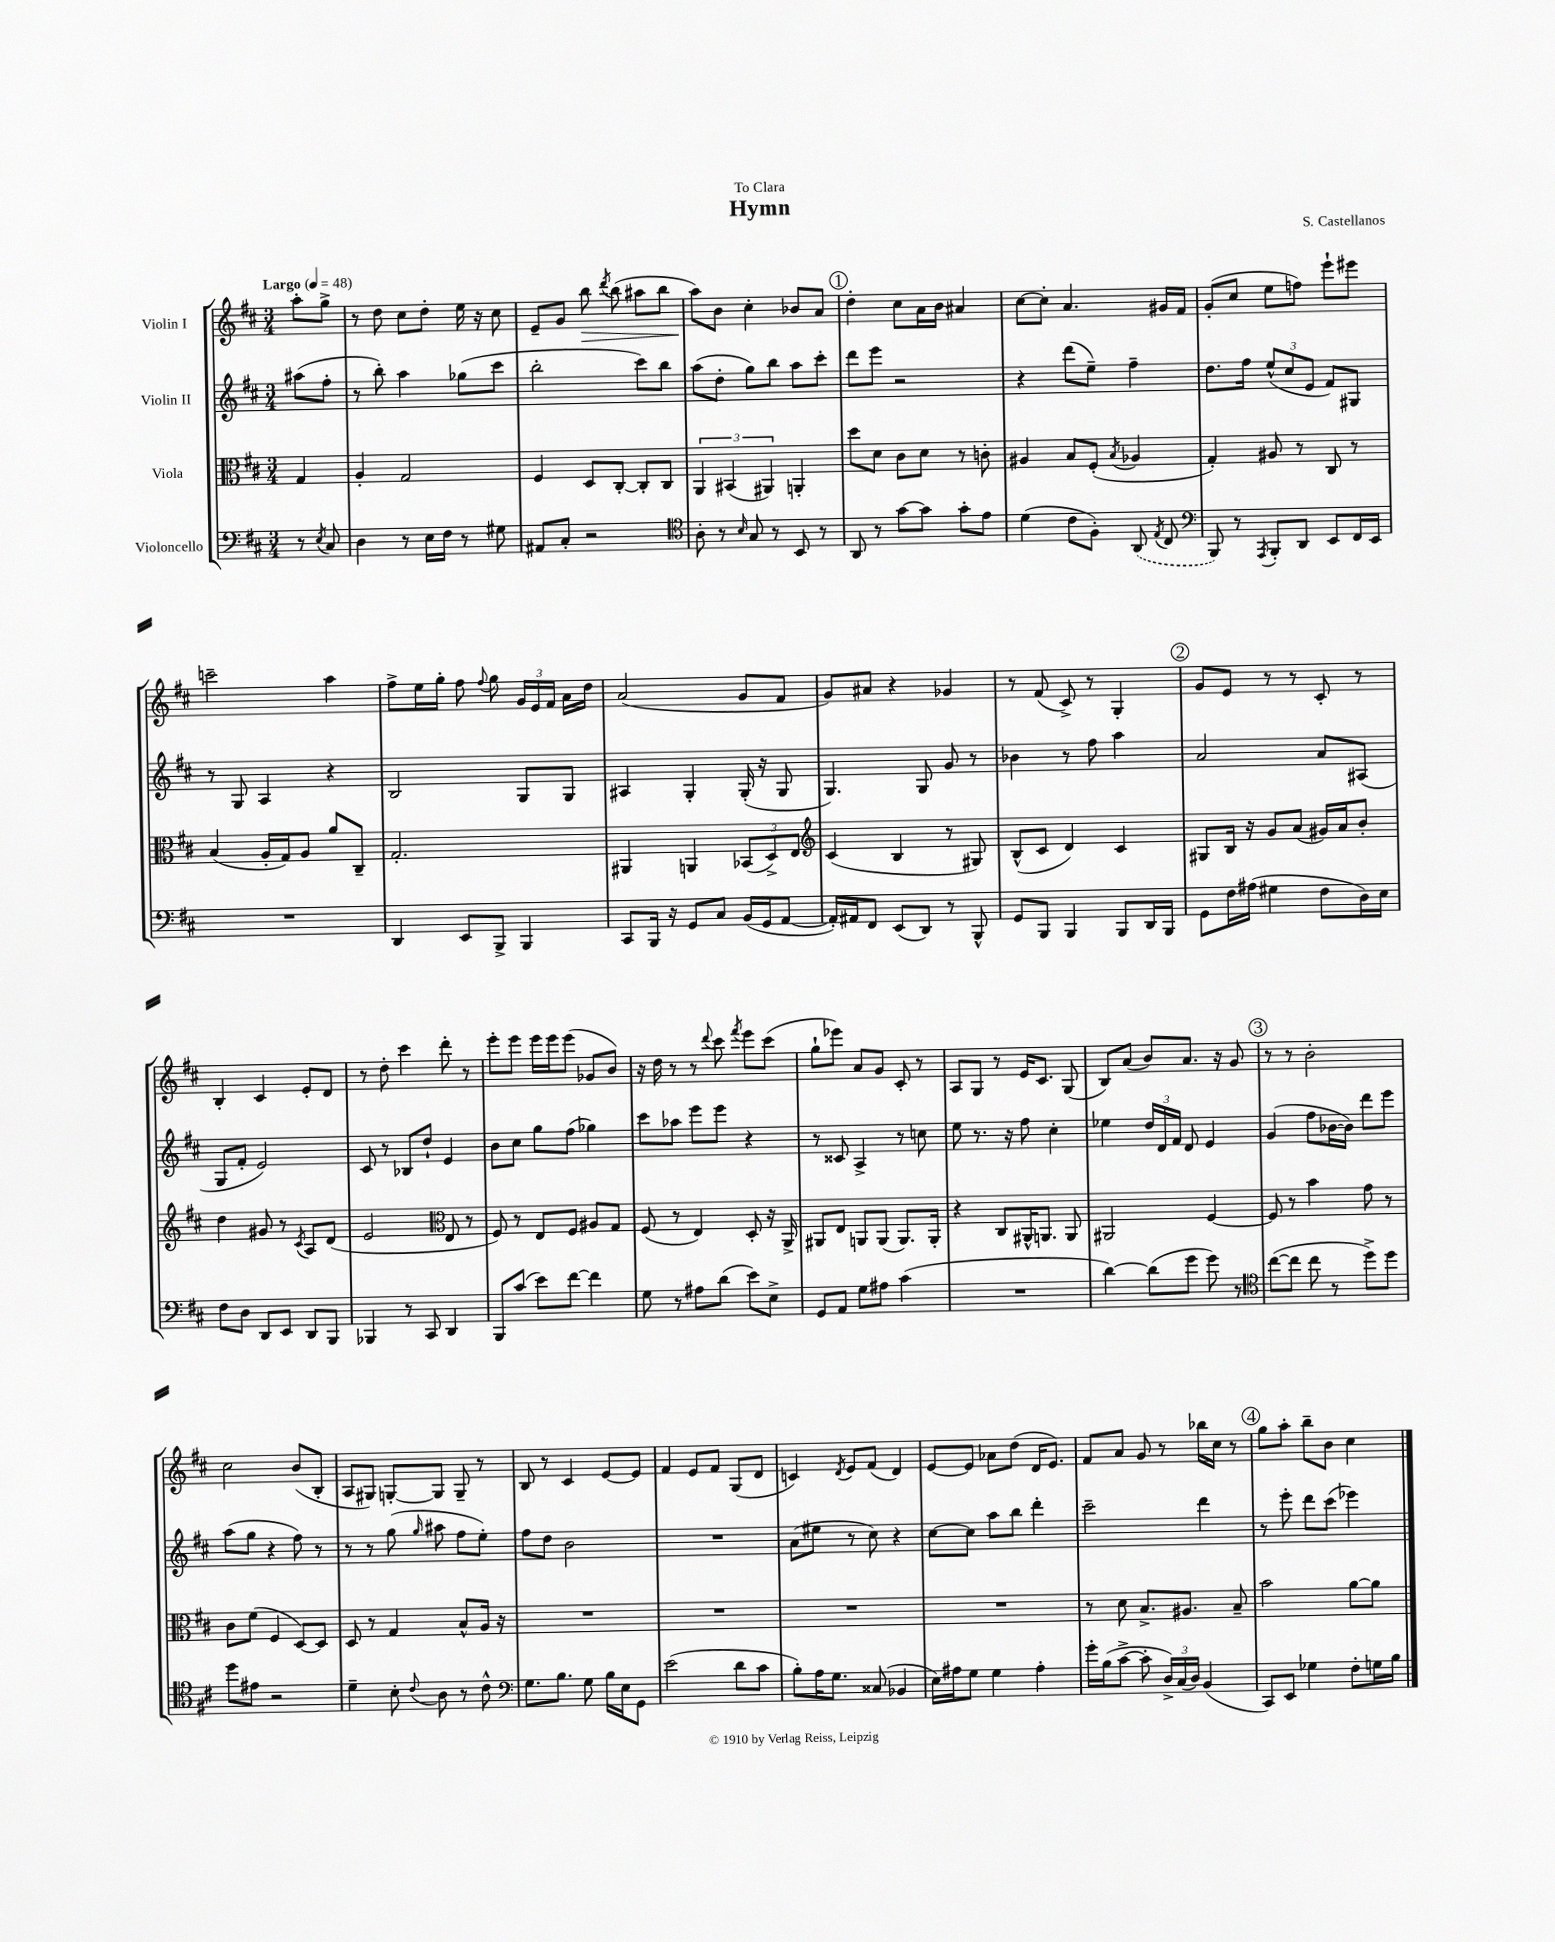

**kern	**kern	**kern	**kern
*staff4	*staff3	*staff2	*staff1
*clefF4	*clefC3	*clefG2	*clefG2
*k[f#c#]	*k[f#c#]	*k[f#c#]	*k[f#c#]
*M3/4	*M3/4	*M3/4	*M3/4
*MM48	*MM48	*MM48	*MM48
8r	4G	(8aa#	8aa'
8qE	.	.	.
8C#	.	8ff#'	8gg^
=	=	=	=
4D	4A'	8r	8r
.	.	8bb')	8dd
8r	2G	4aa	8cc#
16E	.	.	8dd'
16F#	.	.	.
8r	.	(8gg-	16ee
.	.	.	16r
8G#	.	8ccc#	8cc#
=	=	=	=
8AA#	4F#	2bb'	8e~
8C#'	.	.	8g
2r	8D	.	8bb
.	.	.	8qddd
.	[8C#'	.	(8bb
.	8C#']	8ccc#)	8aa#
.	8C#	8bb	8bb
=	=	=	=
*clefC4	*	*	*
8A'	6AA	(8aa	8aa)
8r	.	8dd'	8b
.	(6BB#	.	.
16qqB	.	.	.
8G	.	8gg)	4cc#'
.	6AA#)	.	.
8r	.	8bb	.
8BB	4AA'	8aa	8b-
8r	.	8ccc#'	8a
=	=	=	=
8AA	8dd	8ddd	4dd'
8r	8d	8eee	.
[8g	8c#	2r	8cc#
8g]	8d	.	16a
.	.	.	16b
8g'	8r	.	4a#
8e	8c'	.	.
=	=	=	=
(4d	4A#	4r	[8cc#
.	.	.	8cc#']
8c#	8B	(8ddd	4.a
8F#')	(8F#'	8ee~)	.
.	8qB	.	.
(8AA	4A-	4ff#~	.
8qE	.	.	.
8C#	.	.	16g#
.	.	.	16f#
=	=	=	=
*clefF4	*	*	*
8BBB)	4G')	8.dd	(8g'
8r	.	.	8cc#
.	.	16ff#	.
8qAAA	.	.	.
8BBB'	8A#	(12ee^^	8ee
.	.	12cc#	.
8DD	8r	.	8ff)
.	.	12e	.
8EE	8C#	8f#)	8eee`
16FF#	8r	8G#	8eee#
16EE	.	.	.
=	=	=	=
2.r	(4B	8r	2ccc~
.	.	8G	.
.	16A'	4A	.
.	16G)	.	.
.	8A	.	.
.	8a	4r	4aa
.	8C#~	.	.
=	=	=	=
4DD	2.G'	2B	8ff#^
.	.	.	16ee
.	.	.	16gg'
8EE	.	.	8ff#
.	.	.	8qqff#
8BBB^	.	.	8gg
4BBB	.	8G	24g
.	.	.	24e
.	.	.	24f#
.	.	8G	16a
.	.	.	16dd
=	=	=	=
8CC#	4AA#	4A#	(2a
16BBB	.	.	.
16r	.	.	.
8GG	4AA	4G'	.
8C#	.	.	.
(16BB	(12BB-	(16G'	8g
16GG	.	16r	.
.	12D^)	.	.
[8AA	.	8G	8f#
.	12E	.	.
=	=	=	=
*	*clefG2	*	*
16AA'])	(4c#	4.G)	8g)
16AA#	.	.	.
8FF#	.	.	8a#
(8EE	4B	.	4r
8DD)	.	8G	.
8r	8r	8g	4g-
8BBB^^	8G#)	8r	.
=	=	=	=
8GG	(8B^^	4b-	8r
8BBB	8c#	.	(8f#
4BBB	4d)	8r	8c#^)
.	.	8ff#	8r
8BBB	4c#	4aa	4G'
16DD	.	.	.
16BBB	.	.	.
=	=	=	=
8GG	8G#	2a	8g
16F#	16B	.	8e
(16A#	16r	.	.
4G#	8g	.	8r
.	(8a	.	8r
8F#	16g#)	8a	8c#'
.	16a	.	.
16D)	8b'	(8A#	8r
16E	.	.	.
=	=	=	=
8F#	4dd	8G	4B'
8D	.	8f#'	.
8DD	8g#	2e)	4c#
8EE	8r	.	.
.	8qc#	.	.
8DD	8A	.	8e'
8BBB	(8d	.	8d
=	=	=	=
4BBB-	2e	8c#	8r
.	.	8r	8dd'
8r	.	8B-	4ccc#
8CC#	.	8dd`	.
*	*clefC3	*	*
4DD	8E	4e	8ddd'
.	8r	.	8r
=	=	=	=
8BBB	8F#)	8b	8eee'
(8c#	8r	8cc#	8eee
8e)	8E	8gg	16eee
.	.	.	16eee
[8f#	8F#	(8ff#	(8eee
4f#]	8A#	4gg-)	8g-
.	8G	.	8b)
=	=	=	=
8G	(8F#	8ccc#	16r
.	.	.	16dd
8r	8r	8aa-	8r
8A#	4E)	8eee	8r
.	.	.	8qqddd
(8d	.	8eee	8ccc#
.	.	.	8qfff#
8e)	8D'	4r	8eee
8E^	16r	.	(8ccc#
.	16AA^	.	.
=	=	=	=
8GG	8AA#	8r	8gg`
8AA	8E	8c##	8eee-)
8G	8AA	4A^	8a
8A#	(8AA	.	8g
(4c#	8.AA)	8r	8c#'
.	.	8cc	8r
.	16AA'	.	.
=	=	=	=
2.r	4r	8ee	8A
.	.	8.r	8G
.	8C#	.	8r
.	.	16r	.
.	16AA#^^	8ff#	16e
.	8.AA	.	8.c#
.	.	4cc#'	.
.	8AA	.	(8G
=	=	=	=
[4d)	2AA#	4ee-	8B)
.	.	.	(8a
(8d]	.	24dd	8b)
.	.	24d	.
.	.	24f#	.
8g	.	8d	8.a
8g)	[4F#	4e	.
.	.	.	16r
8r	.	.	8g
=	=	=	=
*clefC4	*	*	*
([8cc#	8F#]	(4g	8r
8cc#]	8r	.	8r
8cc#	4b	8ff#	2b'
8r	.	[16b-	.
.	.	16b-])	.
8dd^)	8g	8ddd	.
8dd	8r	8eee	.
=	=	=	=
8dd	8c#	(8aa	2cc#
8e#	(8f#	8gg	.
2r	4F#	4r	.
.	[8D)	8ff#)	(8b
.	8D]	8r	8B'
=	=	=	=
4d~	8D	8r	8A
.	8r	8r	8G#)
8B'	4G	(8gg	[8G'
8qqc#	.	16qqgg	.
8A	.	8aa#	8G]
8r	8B^^	8ff#	8G~
8c#^^	16A	8ee')	8r
.	16r	.	.
=	=	=	=
*clefF4	*	*	*
8.G	2.r	8ff#	8B
.	.	8dd	8r
8.B	.	.	.
.	.	2b	4c#
8G	.	.	.
16B	.	.	[8e
16E	.	.	.
8GG	.	.	8e]
=	=	=	=
(2e	2.r	2.r	4f#
.	.	.	8e
.	.	.	8f#
8d	.	.	(8G
8c#	.	.	8d
=	=	=	=
8B')	2.r	(8a	4c)
16A	.	8ee#	.
8.G	.	.	.
.	.	.	8qd
.	.	8r	8e
(8C##	.	8cc#)	(8f#
4BB-	.	4r	4d)
=	=	=	=
16E)	2.r	[8cc#	[8e
16A#	.	.	.
8G	.	8cc#]	8e]
4G	.	8aa	8a-
.	.	8bb	(8dd
4A#'	.	4ddd'	16d
.	.	.	8.e)
=	=	=	=
16g'	8r	2ccc#~	8f#
(16B	.	.	.
[8c#^	8d	.	8a
8c#']	8.B^	.	8g
24D^)	.	.	8r
(24C#	.	.	.
.	8.A#	.	.
24D)	.	.	.
(4BB	.	4ddd	16bb-
.	.	.	16cc#
.	8B~	.	8r
=	=	=	=
8CC#)	2b	8r	8gg
8EE	.	8eee'	8aa'
4G-	.	8ddd	8bb~
.	.	(8ccc#	8b
8F#'	[8a	4eee-)	4cc#
16G	8a]	.	.
16B	.	.	.
==	==	==	==
*-	*-	*-	*-
